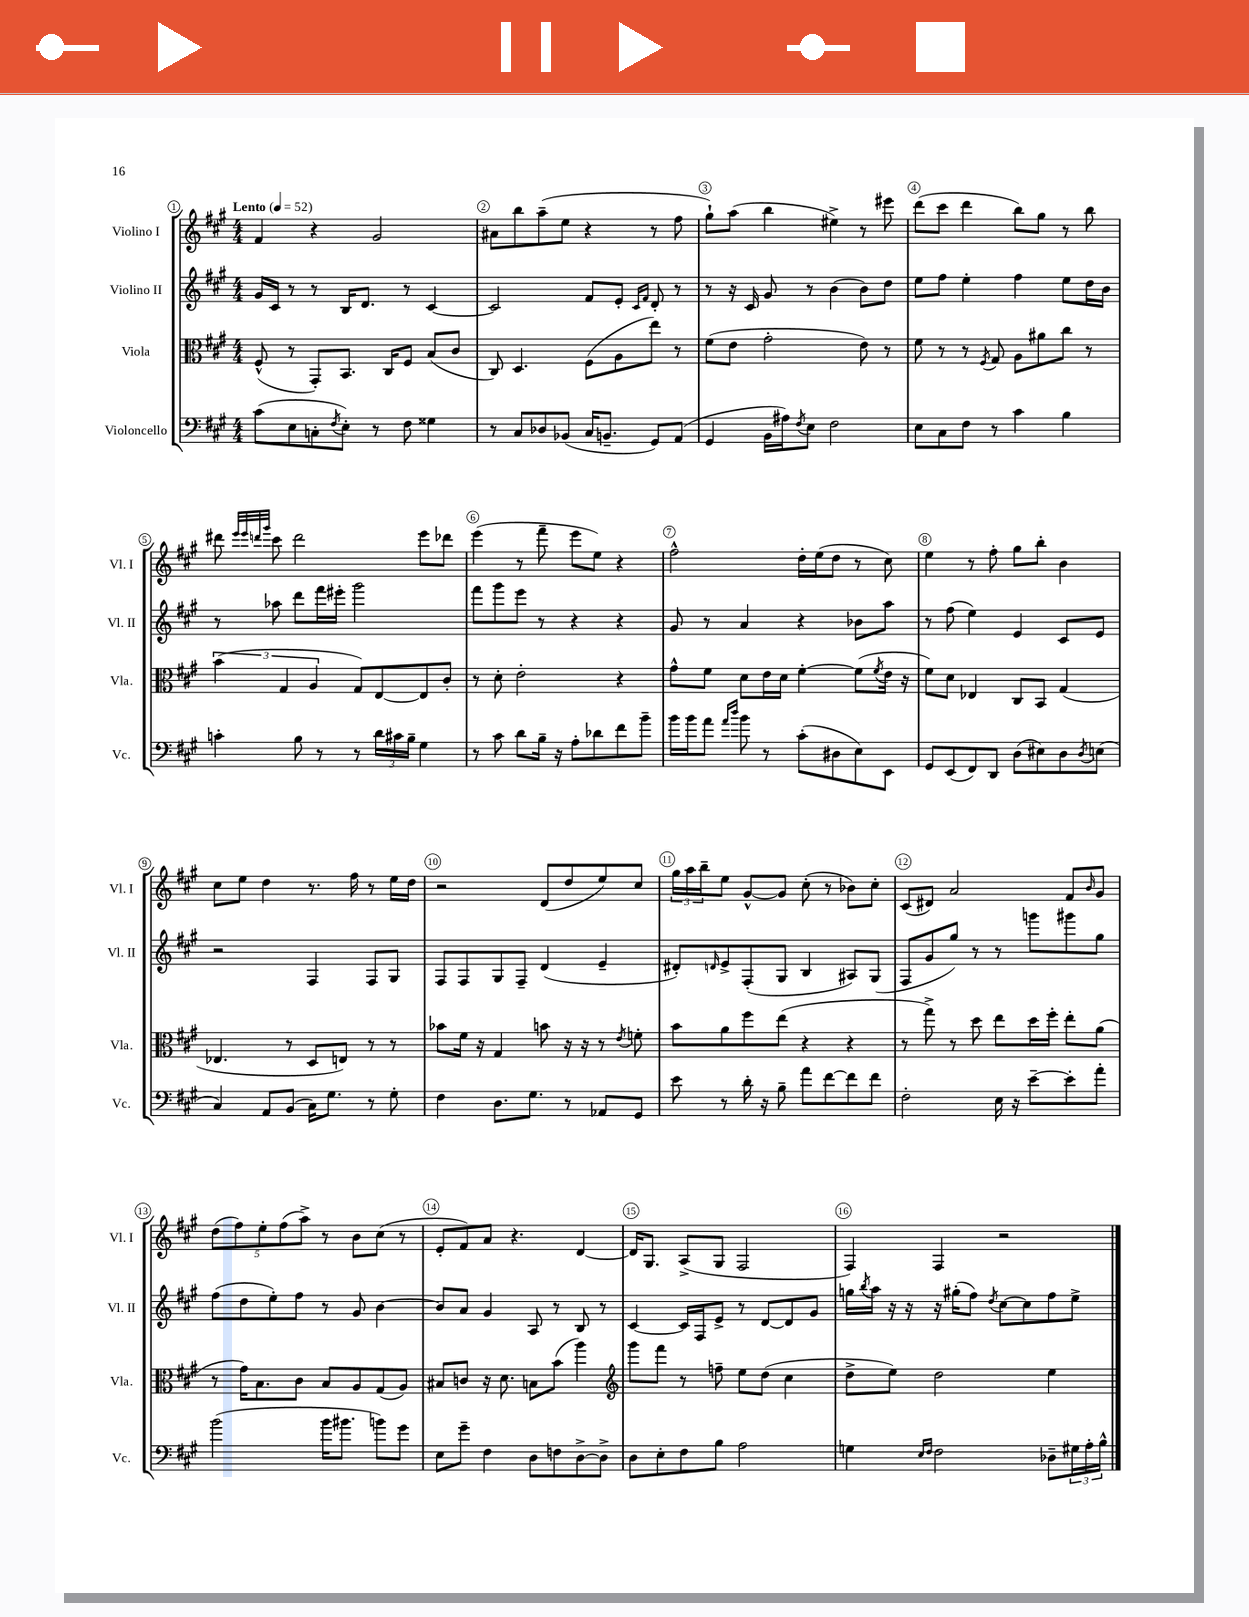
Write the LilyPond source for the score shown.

<<
\new StaffGroup <<
\new Staff = "s0" \with { instrumentName = "Violino I" shortInstrumentName = "Vl. I" } {
    \clef treble \key a \major \numericTimeSignature \time 4/4 \tempo "Lento" 4 = 52
    fis'4 r4 gis'2 |
    ais'8 b''8 a''8--( e''8 r4 r8 fis''8 |
    gis''8-!) a''8( b''4 eis''4->) r8 eis'''8 |
    d'''8( cis'''8 d'''4 b''8) gis''8 r8 b''8 |
    dis'''8 \grace { e'''32 e'''32 d'''32 gis'''32 } cis'''8 d'''2 e'''8 des'''8 |
    e'''4( r8 fis'''8-- e'''8 e''8) r4 |
    fis''2-^ d''16-. e''16( d''8 r8 cis''8) |
    e''4 r8 fis''8-. gis''8 b''8-. b'4 |
    cis''8 e''8 d''4 r8. fis''16 r8 e''16 d''16 |
    r2 d'8( d''8 e''8) cis''8 |
    \tuplet 3/2 { gis''16 a''16 b''16-- } e''8 gis'8~-^ gis'8 cis''8-.( r8 bes'8) cis''8-. |
    cis'8( dis'8) a'2 fis'8 \grace { b'16 } gis'8 |
    \tuplet 5/4 { d''8( fis''8) e''8-. fis''8( a''8->) } r8 b'8 cis''8( r8 |
    e'8-. fis'8) a'8 r4. d'4~ |
    d'16 gis8. a8->( gis8 fis2 |
    fis4) fis4 r2 \bar "|." |
}
\new Staff = "s1" \with { instrumentName = "Violino II" shortInstrumentName = "Vl. II" } {
    \clef treble \key a \major \numericTimeSignature \time 4/4
    gis'16 cis'16 r8 r8 b16 d'8. r8 cis'4~ |
    cis'2 fis'8 e'8-. \grace { cis'16 fis'16 } d'8-. r8 |
    r8 r16 cis'16 gis'8 r8 b'4( b'8) d''8 |
    e''8 fis''8 e''4-. fis''4 e''8 d''16 b'16 |
    r8 aes''8 d'''8 fis'''16 eis'''16-. gis'''2 |
    fis'''8 gis'''8 e'''8 r8 r4 r4 |
    gis'8 r8 a'4 r4 bes'8 a''8 |
    r8 fis''8( e''4) e'4 cis'8 e'8 |
    r2 fis4 fis8 gis8 |
    fis8 fis8 gis8 fis8-- d'4( e'4-- |
    dis'8-.) \grace { d'16 } e'8-> fis8-.( gis8 b4 ais8) gis8( |
    fis8 gis'8 gis''8) r8 r8 g'''8 gis'''8 gis''8 |
    fis''8( d''8 e''8-.) fis''8 r8 gis'8 b'4~ |
    b'8 a'8 gis'4 a8 r8 b8 r8 |
    cis'4~ cis'16 fis16 e'8-> r8 d'8~ d'8 gis'8 |
    g''16 \acciaccatura { b''8 } a''16 r16 r16 r16 gis''16-.( fis''8) \acciaccatura { d''8 } cis''8~ cis''8 fis''8 e''8-> \bar "|." |
}
\new Staff = "s2" \with { instrumentName = "Viola" shortInstrumentName = "Vla." } {
    \clef alto \key a \major \numericTimeSignature \time 4/4
    fis8-^( r8 gis,8-.) b,8. cis16 fis8 b8( cis'8 |
    cis8) d4. fis8( a8 e''8) r8 |
    fis'8( e'8 gis'2-. e'8) r8 |
    fis'8 r8 r8 \acciaccatura { fis8 } gis8 a8 ais'8 cis''8 r8 |
    \tuplet 3/2 { b'4( gis4 a4 } gis8) e8~ e8 cis'8-. |
    r8 d'8-. e'2-. r4 |
    gis'8-^ fis'8 d'8 e'16 d'16 fis'4~-. fis'8( \acciaccatura { fis'8 } e'16 r16 |
    fis'8) d'8 ees4 cis8 b,8 gis4( |
    ees4. r8 d8 e8) r8 r8 |
    bes'8 fis'16 r16 gis4 b'8 r16 r16 r8 \acciaccatura { e'8 } f'8-. |
    b'8 a'8 fis''8 e''8( r4 r4 |
    r8 gis''8->) r8 d''8 e''8 d''16 fis''16-. e''8-. a'8( |
    r8 gis'16) b8. cis'8 b8 a8 gis8( a8) |
    bis8 c'8 r16 d'8. b8 b'8( a''4) |
    \clef treble gis'''8 fis'''8 r8 f''8-- e''8 d''8( cis''4 |
    d''8-> e''8) d''2 e''4 \bar "|." |
}
\new Staff = "s3" \with { instrumentName = "Violoncello" shortInstrumentName = "Vc." } {
    \clef bass \key a \major \numericTimeSignature \time 4/4
    cis'8( e8 c8-. \acciaccatura { fis8 } e8-.) r8 fis8 gisis4 |
    r8 cis8 des8 bes,8( cis16 b,8.-- gis,8) a,8( |
    gis,4 b,16 ais16) \acciaccatura { fis8 } e8 fis2 |
    e8 cis8 fis8 r8 cis'4 b4 |
    c'4-. b8 r8 r8 \tuplet 3/2 { d'16 cis'16 b16-- } gis4 |
    r8 cis'8 d'8 b16-- r16 a8-. des'8 fis'8 b'8-- |
    b'16 b'16 a'8 \grace { a'16 d''16 } b'8 r8 cis'8-.( dis8 e8) e,8 |
    gis,8 e,8( fis,8) d,8 d8( eis8) d8 \acciaccatura { d8 } e8( |
    cis4) a,8 b,8( cis16) gis8. r8 gis8-. |
    fis4 d8. gis8. r8 aes,8 gis,8 |
    e'8 r8 d'16-. r16 b8-- a'8 fis'8~ fis'8 fis'8 |
    fis2-. e16 r16 e'8~-- e'8-. a'8-. |
    b'2( b'16 bis'8. b'8) gis'8 |
    e8 gis'8-- fis4 d8 f8 d8~-> d8-> |
    d8 e8-. fis8 b8 a2 |
    g4 \grace { e16 fis16 } fis2 des8-- \tuplet 3/2 { gis16 a16-. b16-^ } \bar "|." |
}
>>
>>
\layout { \context { \Score \override BarNumber.break-visibility = ##(#f #t #t) barNumberVisibility = #all-bar-numbers-visible \override BarNumber.stencil = #(make-stencil-circler 0.1 0.3 ly:text-interface::print) } }
